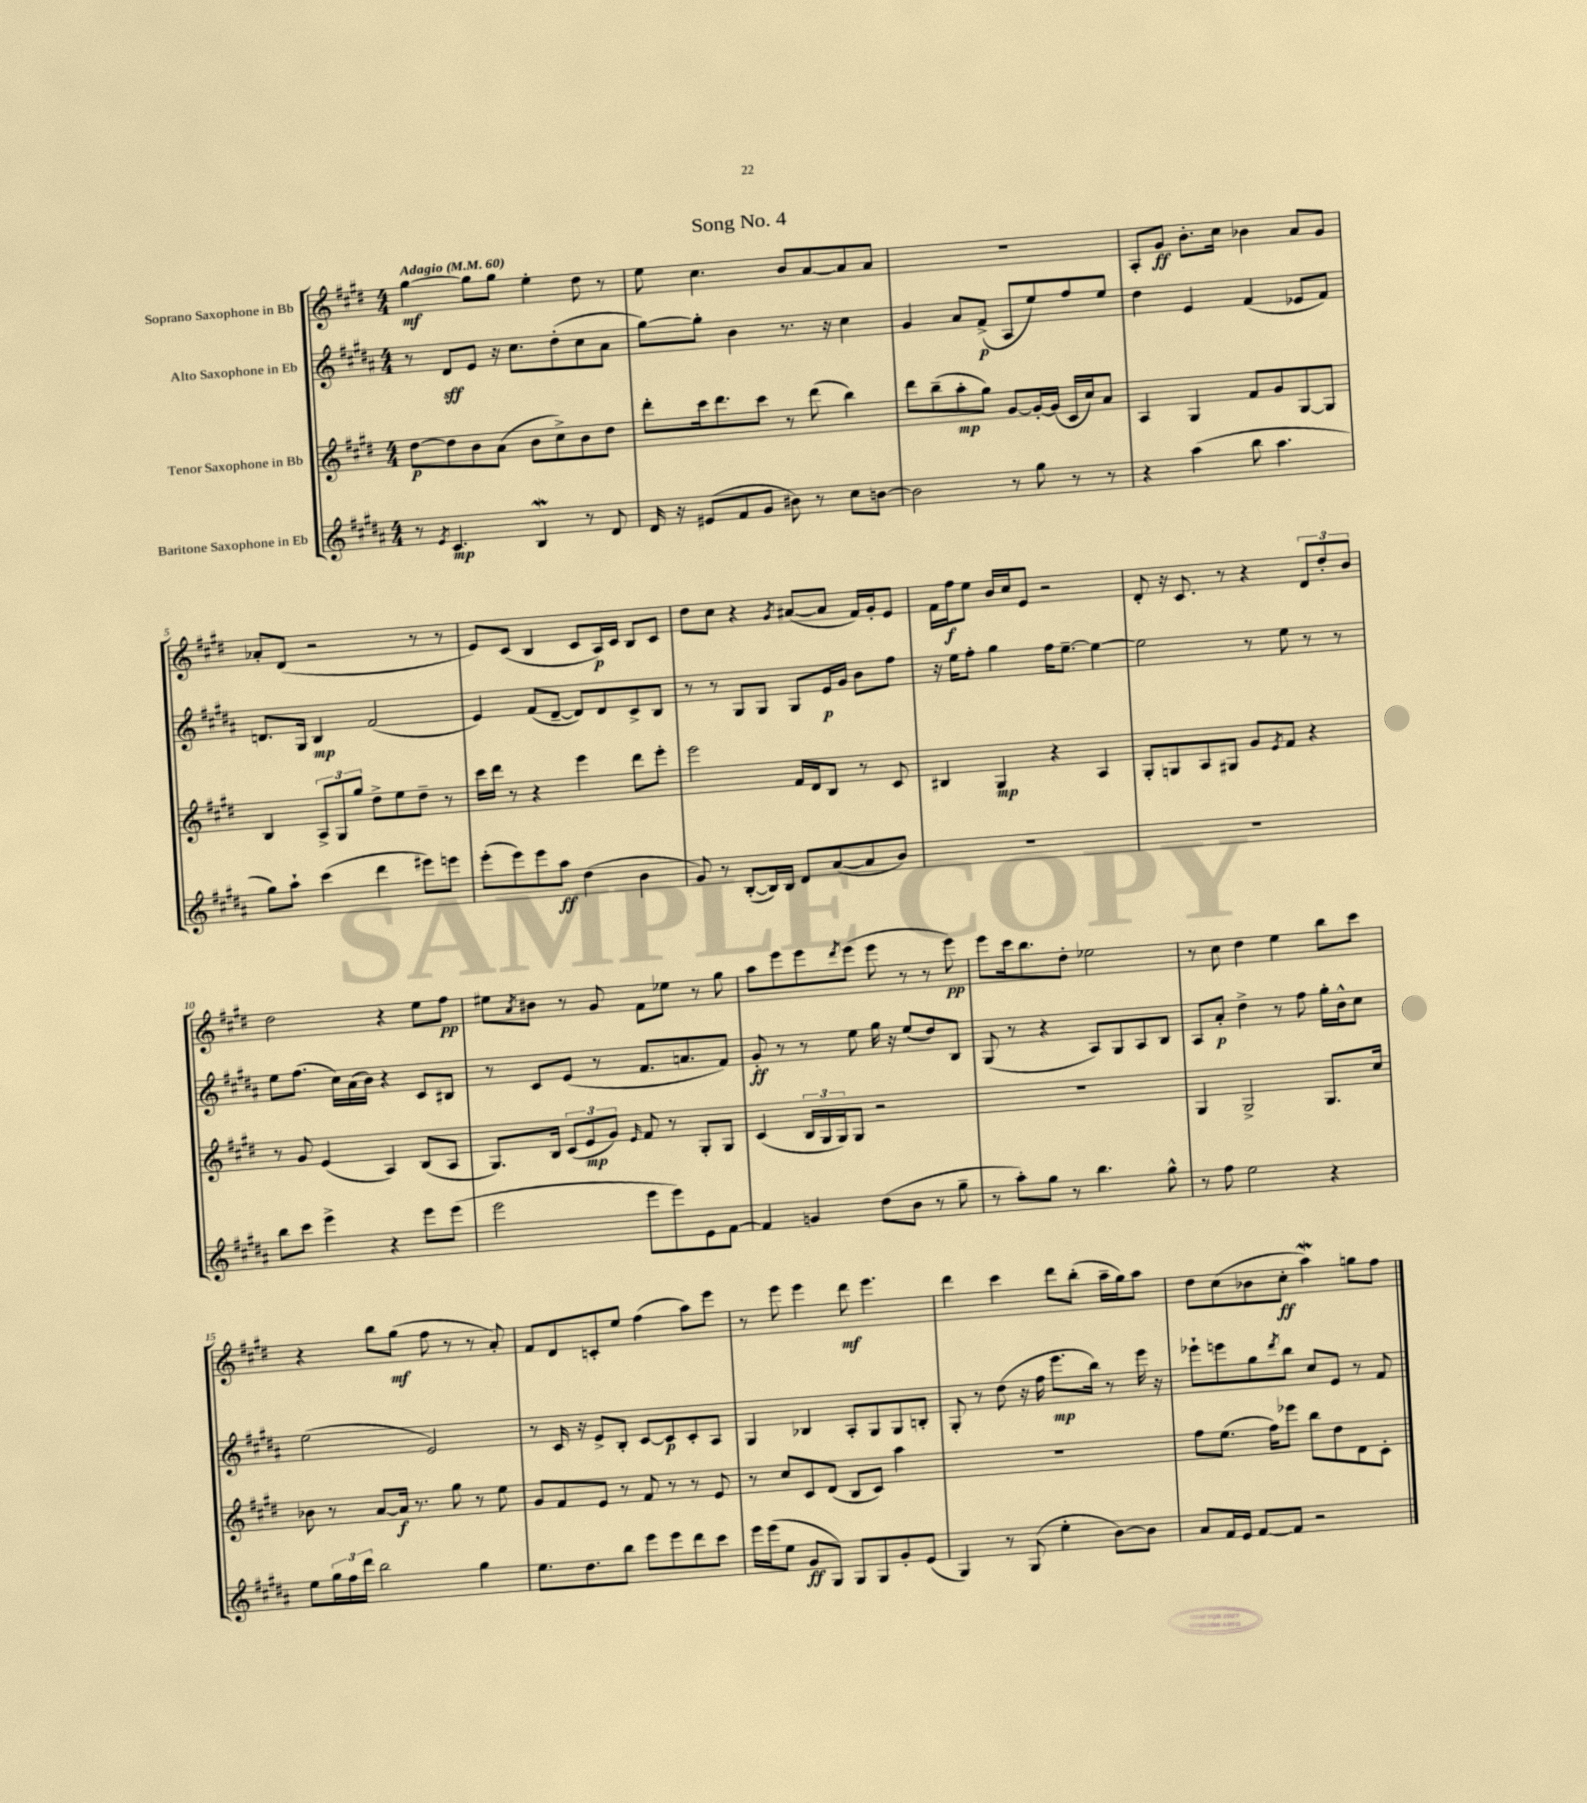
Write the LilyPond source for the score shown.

\header { title = "Song No. 4" }
<<
\new StaffGroup <<
\new Staff = "s0" \with { instrumentName = "Soprano Saxophone in Bb" } {
    \clef treble \key e \major \numericTimeSignature \time 4/4 \tempo "Adagio" 4 = 60
    gis''4~\mf gis''8 gis''8 e''4-. dis''8 r8 |
    e''8 cis''4. b'8 a'8~ a'8 a'8 |
    R1 |
    a8-. gis'8\ff b'8.-. cis''16 bes'4 a'8 gis'8 |
    aes'8-. dis'8( r2 r8 r8 |
    e'8) cis'8( b4 cis'8 a16\p) cis'16 b8 cis'8 |
    dis''8 cis''8 r4 \acciaccatura { gis'8 } ais'8~( ais'8 fis'16) gis'16-. e'8 |
    fis'16 fis''16\f e''8 b'16 cis''16 e'8 r2 |
    dis'8-. r16 cis'8. r8 r4 \tuplet 3/2 { dis'8 dis''8-. b'8 } |
    dis''2 r4 e''8 fis''8\pp |
    eis''8 \acciaccatura { a'8 } bis'8 r8 gis'8 fis'8 ees''8 r8 gis''8 |
    a''8 e'''8 e'''8 \acciaccatura { dis'''8 } e'''8( e'''8 r8 r8 e'''8\pp) |
    e'''8 cis'''16 b''8. dis''8-. ees''2 |
    r8 cis''8 dis''4 e''4 b''8 cis'''8 |
    r4 b''8 gis''8\mf( fis''8 r8 r8 a'8-.) |
    fis'8 dis'8 c'8-. e''8 fis''4( a''8) e'''8 |
    r8 e'''8 e'''4 dis'''8\mf e'''4. |
    dis'''4 cis'''4 dis'''8 b''8-.( a''16-- gis''16) a''8 |
    dis''8 cis''8( bes'8 cis''8-.\ff a''4\mordent) g''8 fis''8 \bar "|." |
}
\new Staff = "s1" \with { instrumentName = "Alto Saxophone in Eb" } {
    \clef treble \key b \major \numericTimeSignature \time 4/4
    r8 dis'8\sff e'8 r16 cis''8. dis''8-.( cis''8 ais'8 |
    gis''8~) gis''8-. b'4 r8. r16 cis''4 |
    gis'4 ais'8 fis'8->\p( ais8 e''8) fis''8 e''8 |
    dis''4 e'4 fis'4( ees'8 fis'8) |
    d'8. gis16 b4\mp fis'2( |
    e'4) fis'8( dis'8~-- dis'8) dis'8 cis'8-> b8 |
    r8 r8 gis8 gis8 gis8 e'16\p gis'16 b'8 fis''8 |
    r16 e''16 fis''8-. gis''4 fis''16 e''8.~-- e''4~ |
    e''2 r8 e''8 r8 r8 |
    e''8 fis''8.( cis''16) ais'16( b'16) r4 cis'8 bis8 |
    r8 cis'8 e'8( r8 fis'8. a'8. fis'8) |
    gis'8-.\ff r8 r8 e''8 gis''16 r16 e''8( dis''8) b8 |
    gis8( r8 r4 ais8) gis8 ais8 b8 |
    ais8 ais'8-.\p dis''4-> r8 fis''8 gis''16-. b'16-^ cis''8 |
    e''2( e'2) |
    r8 cis'16 r16 e'8-> b8-. cis'8~ cis'8\p cis'8-. ais8 |
    gis4 bes4 ais8-. gis8 gis8 b8-. |
    gis8-. r8 dis''8( r16 fis''16 e'''8.\mp b''16) r8 e'''16 r16 |
    ees'''8-! e'''8 gis''8 \acciaccatura { dis'''8 } b''8 cis''8 e'8 r8 fis'8 \bar "|." |
}
\new Staff = "s2" \with { instrumentName = "Tenor Saxophone in Bb" } {
    \clef treble \key e \major \numericTimeSignature \time 4/4
    dis''8~\p dis''8 b'8 a'8( b'8 cis''8->) b'8 dis''8 |
    dis'''8-. cis'''16 dis'''8. cis'''8 r8 dis'''8( b''4) |
    dis'''8 b''8--( a''8-.\mp gis''8) gis'8~ gis'16~-. gis'16( cis'16 cis''16) a'8 |
    a4 gis4 fis'8 gis'8 gis8~ gis8 |
    b4 \tuplet 3/2 { a8-> gis8 gis''8 } dis''8-> e''8 dis''8-- r8 |
    cis'''16 dis'''16 r8 r4 e'''4 dis'''8 e'''8-. |
    e'''2 fis'16 dis'16 b8 r8 cis'8 |
    bis4 gis4\mp r4 a4 |
    gis8-. g8 a8 gis8 gis'8 \acciaccatura { e'8 } fis'8 r4 |
    r8 gis'8 e'4( a4) b8( a8 |
    gis8.) b16 \tuplet 3/2 { cis'8( e'8\mp gis'8) } \grace { e'16 } fis'8 r8 gis8-. gis8 |
    cis'4( \tuplet 3/2 { b16 gis16 gis16) } gis8 r2 |
    r1 |
    gis4 gis2-> gis8. cis''16 |
    bes'8 r8 a'8~ a'16\f r8. gis''8 r8 e''8 |
    gis'8 fis'8 e'8 r8 fis'8 r8 r8 e'8 |
    r8 cis''8 cis'8 dis'8( b8 cis'8) a''4 |
    r1 |
    fis''8 e''8.( fis''16) ees'''8 b''8 dis''8 dis'8 cis'8-. \bar "|." |
}
\new Staff = "s3" \with { instrumentName = "Baritone Saxophone in Eb" } {
    \clef treble \key b \major \numericTimeSignature \time 4/4
    r8 \acciaccatura { e'8 } cis'4.\mp b4\mordent r8 dis'8 |
    dis'16 r16 eis'8( fis'8 gis'8 bis'8) r8 cis''8 b'8~ |
    b'2 r8 gis''8 r8 r8 |
    r4 ais''4( b''8 ais''4. |
    gis''8) ais''8-! cis'''4( dis'''4 eis'''8) e'''8 |
    e'''8-.( e'''8) e'''8 ais''8\ff dis''4( b'4 |
    gis'8) r8 b8~-.( b16) b16 dis'8 ais'8~( ais'8 b'8) |
    R1 |
    R1 |
    b''8 cis'''8 e'''4-> r4 e'''8 e'''8( |
    e'''2 e'''8 e'''8) e'8 fis'8~ |
    fis'4 g'4 dis''8( b'8 r8 gis''8-- |
    r8 ais''8-.) gis''8 r8 b''4. gis''8-^ |
    r8 fis''8 e''2 r4 |
    e''8 \tuplet 3/2 { gis''16 fis''16 dis'''16 } b''2 gis''4 |
    e''8. dis''8. b''8 e'''8 e'''8 dis'''8 cis'''8 |
    e'''16 e'''16( e''8 gis'8\ff gis8) gis8 gis8 gis'8-. e'8( |
    gis4) r8 gis8( e''4-. b'8~) b'8 |
    ais'8 fis'16 e'16 fis'8~ fis'8 r2 \bar "|." |
}
>>
>>
